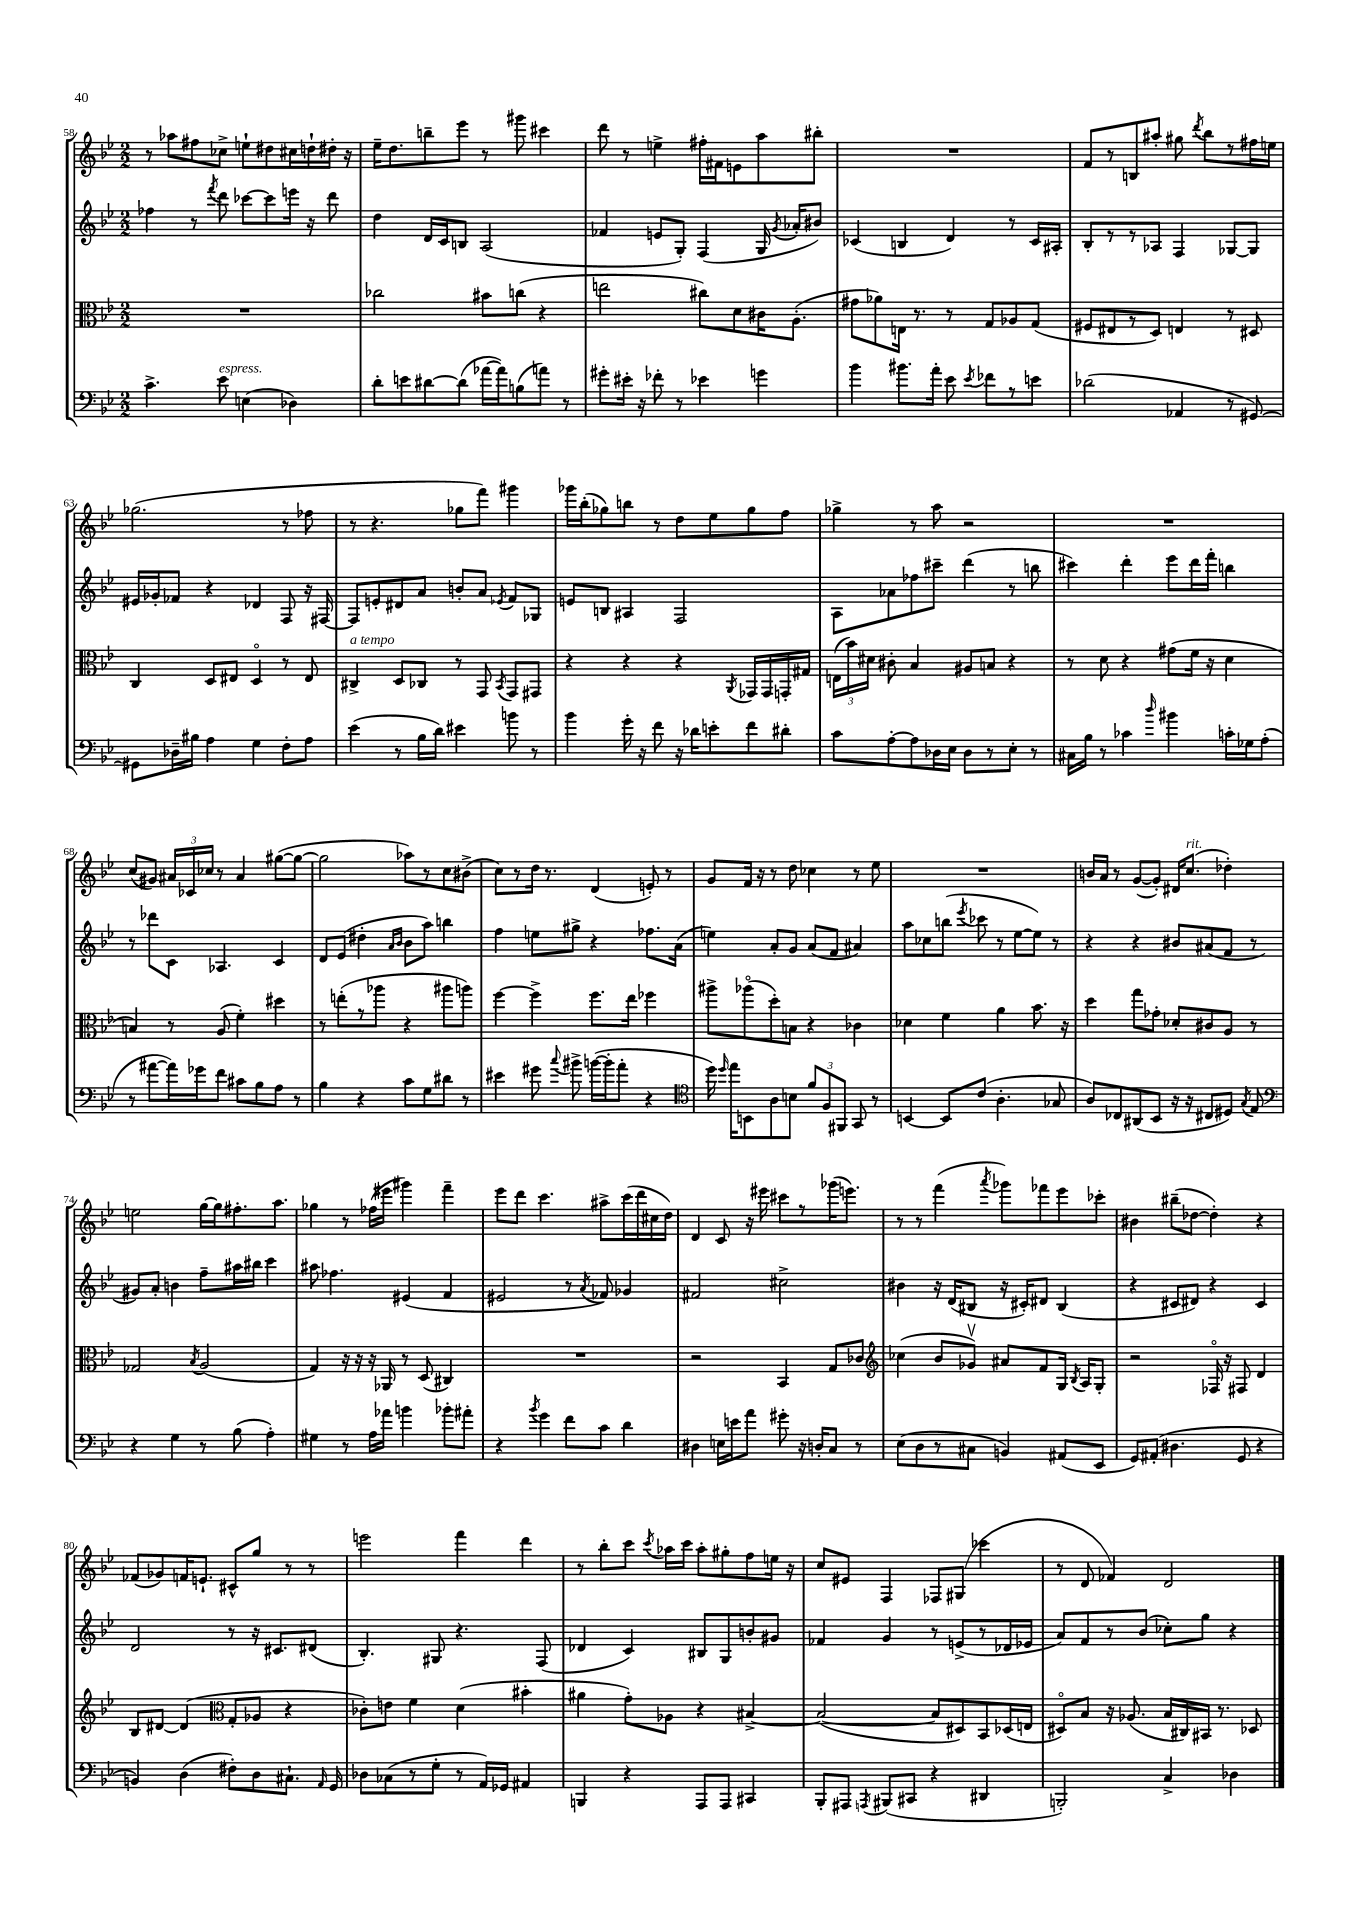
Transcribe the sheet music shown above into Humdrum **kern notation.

**kern	**kern	**kern	**kern
*staff4	*staff3	*staff2	*staff1
*clefF4	*clefC3	*clefG2	*clefG2
*k[b-e-]	*k[b-e-]	*k[b-e-]	*k[b-e-]
*M2/2	*M2/2	*M2/2	*M2/2
4.c^	1r	4ff-	8r
.	.	.	8aa-
.	.	8r	8ff#
.	.	8qfff	.
8e-	.	8ddd	8cc-^
(4E	.	[8ccc-	8ee`
.	.	8ccc-]	8dd#
4D-)	.	16eee	16cc#
.	.	16r	16dd`
.	.	8ddd	16dd#'
.	.	.	16r
=	=	=	=
8d'	2cc-	4dd	16ee-~
.	.	.	8.dd
8e	.	.	.
[8d#	.	16d	8bb~
.	.	16c	.
(8d#]	.	8B	8eee-
[16a-	8b#	(2A	8r
16a-])	.	.	.
(8B	(8cc	.	8ggg#
8a)	4r	.	4ccc#
8r	.	.	.
=	=	=	=
8g#'	2ee	4f-	8ddd
16e#'	.	.	8r
16r	.	.	.
8f-'	.	8e	4ee^
8r	.	8G')	.
4e-	8cc#)	(4F	16ff#'
.	.	.	16f#
.	8d	.	8e
4g	16c#	16G	8aa
.	.	8qg	.
.	(8.A'	16a-'	.
.	.	8b#)	8bb#'
=	=	=	=
4b-	8g#	(4c-	1r
.	8a-)	.	.
8.b#	16E	4B	.
.	8.r	.	.
16a'	.	.	.
8e-	8r	4d)	.
8qe-	.	.	.
8f-	8G	.	.
8r	8A-	8r	.
8e	(8G	16c-	.
.	.	16A#'	.
=	=	=	=
(2d-	8F#	8B-'	8f
.	8E#	8r	8r
.	8r	8r	8B
.	8D)	8A-	8aa#'
4AA-	4E	4F	8gg#
.	.	.	8qddd
.	.	.	8bb-
8r	8r	[8G-	8r
[8GG#)	8D#	8G-]	16ff#
.	.	.	16ee
=	=	=	=
8GG#]	4C	16e#	(2.gg-
.	.	16g-'	.
16D-~	.	8f-	.
16B#	.	.	.
4A	8D	4r	.
.	8E#	.	.
4G	4Do	4d-	.
8F'	8r	8F	8r
8A	8E#	16r	8ff-
.	.	[16F#	.
=	=	=	=
(4e-	4C#^	8F#]	8r
.	.	8e'	4.r
8r	8D	8d#	.
16B-	8C-	8a	.
16d)	.	.	.
4e#	8r	8b'	8gg-
.	8GG	8a	8fff)
.	8qBB-	8qe-	.
8b	8GG	8f	4ggg#
8r	8GG#	8G-	.
=	=	=	=
4b-	4r	8e	16ggg-
.	.	.	(16bb-'
.	.	8B	8gg-)
16g'	4r	4A#	8bb
16r	.	.	.
8f	.	.	8r
16r	4r	2F	8dd
16d-	.	.	.
8e'	.	.	8ee-
.	8qAA	.	.
8f	16GG-	.	8gg-
.	16GG-	.	.
8d#'	16GG'	.	8ff
.	16G#	.	.
=	=	=	=
8c	(24E	8A	4gg-^
.	24b-)	.	.
.	24d#	.	.
[8A'	8c#'	8a-	.
8A]	4B-	8ff-	8r
16D-	.	8ccc#~	8aa
16E-	.	.	.
8D-	8A#	(4ddd	2r
8r	8B	.	.
8E-'	4r	8r	.
8r	.	8bb	.
=	=	=	=
16C#	8r	4ccc#)	1r
16B-	.	.	.
8r	8d	.	.
4c-	4r	4ddd'	.
16qqdd	.	.	.
4b#	(8g#	8eee-	.
.	16f	16ddd	.
.	16r	16fff'	.
16c'	4d	4bb	.
16G-	.	.	.
(8A'	.	.	.
=	=	=	=
8r	4B)	8r	(8cc
[8a#	.	8ddd-	8g#)
16a#])	8r	8c	24a#
.	.	.	24c-
16g-	.	.	.
.	.	.	24cc-
8f	(8A	4.A-	8r
8c#	4f')	.	4a#
8B-	.	.	.
8A	4dd#	4c	([8gg#
8r	.	.	8gg#_
=	=	=	=
4B-	8r	8d	2gg#]
.	(8ee'	(8e-	.
4r	8r	4dd#'	.
.	8aa-	.	.
.	.	16qqa	.
.	.	16qqb-	.
8c	4r	8b-	8aa-)
8G	.	8aa)	8r
8d#	8aa#	4bb	8cc
8r	8aa)	.	(8b#^
=	=	=	=
4e#	[4ff	4ff	8cc)
.	.	.	8r
8g#	4ff^]	8ee	16dd
.	.	.	8.r
8qqcc	.	.	.
8b#^	.	8gg#^	.
([16b	8.ff	4r	(4d
16b']	.	.	.
8a'	.	.	.
.	16ee-	.	.
4r	4ff-	8.ff-	8e')
.	.	.	8r
.	.	(16a	.
=	=	=	=
*clefC4	*	*	*
16dd)	8aa#^	4ee)	8g
16qqdd	.	.	.
16ee-	.	.	.
8BB	(8aa-o	.	16f
.	.	.	16r
8A	8dd')	8a'	8r
8B	8B	8g	8dd
12f	4r	(8a	4cc-
12F	.	.	.
.	.	8f	.
12FF#	.	.	.
8GG	4c-	4a#)	8r
8r	.	.	8ee-
=	=	=	=
[4BB	4d-	8aa	1r
.	.	8cc-	.
8BB]	4f	(8bb	.
.	.	8qeee-	.
(8c	.	8ccc-	.
4.A'	4a	8r	.
.	.	[8ee-	.
.	8.b-	8ee-])	.
8G-	.	8r	.
.	16r	.	.
=	=	=	=
8A)	4dd	4r	16b
.	.	.	16a
8C-	.	.	8r
(8AA#	8gg	4r	([8g
8BB-	8g-'	.	8g'])
16r	8d-'	8b#	16d#
16r	.	.	(8.cc
8C#	8c#	(8a#	.
8D#)	8A	8f	4dd-')
8qG	.	.	.
8E-	8r	8r	.
=	=	=	=
*clefF4	*	*	*
4r	2G-	8g#)	2ee
.	.	8a'	.
4G	.	4b	.
.	8qB-	.	.
8r	(2A	8ff~	[16gg
.	.	.	16gg]
(8B-	.	16aa#	8.ff#'
.	.	16bb#	.
4A')	.	4ccc	.
.	.	.	8.aa
=	=	=	=
4G#	4G)	8aa#	4gg-
.	.	4.ff-	.
8r	16r	.	8r
.	16r	.	.
16A	16r	.	(16ff-
16a-	16AA-	.	16eee#
4b	8r	(4e#	4ggg#)
.	(8D	.	.
8b-'	4C#)	4f	4fff~
8a#'	.	.	.
=	=	=	=
4r	1r	2e#	8eee-
.	.	.	8ddd
8qb-	.	.	.
4g	.	.	4.ccc
8f	.	8r	.
.	.	8qa	.
8c	.	8f-)	8aa#^
4d	.	4g-	(16ccc
.	.	.	16ddd
.	.	.	16cc#
.	.	.	16dd)
=	=	=	=
4D#	2r	2f#	4d
16E	.	.	8c
16e	.	.	.
8a	.	.	16r
.	.	.	16eee#
8g#'	4BB-	2cc#^	8ccc#
16r	.	.	8r
16D'	.	.	.
8C	8G	.	(16ggg-
.	.	.	8.eee)
8r	8c-	.	.
=	=	=	=
*	*clefG2	*	*
(8E-	(4cc-	4b#	8r
8D	.	.	8r
8r	8b-	16r	(4fff
.	.	(16d	.
8C#	8g-v)	8B#	.
.	.	.	8qaaa
4BB)	8a#	16r	8ggg-)
.	.	16c#')	.
.	8f	8d#	8fff-
(8AA#	16G	(4B#	8eee-
.	8qB-	.	.
.	16A	.	.
8EE-	8G'	.	8ccc-'
=	=	=	=
8GG)	2r	4r	4b#
(8AA#'	.	.	.
4.D#	.	8c#	(8bb#~
.	.	8d#)	[8dd-
.	16F-o	4r	4dd-'])
.	16r	.	.
8GG	8F#	.	.
4r	4d	4c#	4r
=	=	=	=
4BB)	8B-	2d	(8f-
.	[8d#	.	8g-)
(4D	(4d#]	.	16f
.	.	.	8.e`
*	*clefC3	*	*
8F#')	8G'	8r	8c#^^
8D	8A-	16r	8gg
.	.	8.c#	.
8.C#`	4r	.	8r
.	.	(8d#	8r
16qqAA	.	.	.
16GG	.	.	.
=	=	=	=
8D-	8c-')	4.B-')	2eee
(8C-	8e	.	.
8r	4f	.	.
8G'	.	8G#	.
8r	(4d	4.r	4fff
16AA)	.	.	.
16GG-	.	.	.
4AA#	4b#'	.	4ddd
.	.	(8F	.
=	=	=	=
4BBB	4a#	4d-	8r
.	.	.	8bb-'
4r	8g')	4c)	8ccc
.	.	.	8qccc
.	8A-	.	16aa-
.	.	.	16ccc
8AAA	4r	8B#	8aa-'
8AAA	.	8G	8gg#'
4CC#	[4B#^	8b'	8ff
.	.	8g#	16ee
.	.	.	16r
=	=	=	=
8BBB-'	(2B#_	4f-	8cc
8AAA#	.	.	8e#
8qAAA	.	.	.
(8BBB#	.	4g	4F
8CC#	.	.	.
4r	8B#]	8r	8F-
.	8D#)	(8e^	(8G#
4DD#	8BB-	8r	4ccc-
.	(16D-	16d-	.
.	16E	16e-	.
=	=	=	=
2BBB')	8D#o)	8a)	8r
.	8B-	8f	8d
.	16r	8r	4f-)
.	(8.A-	.	.
.	.	(8b-	.
4C^	16B-	8cc-')	2d
.	16C#)	.	.
.	16BB#	8gg	.
.	8.r	.	.
4D-	.	4r	.
.	8D-	.	.
==	==	==	==
*-	*-	*-	*-
